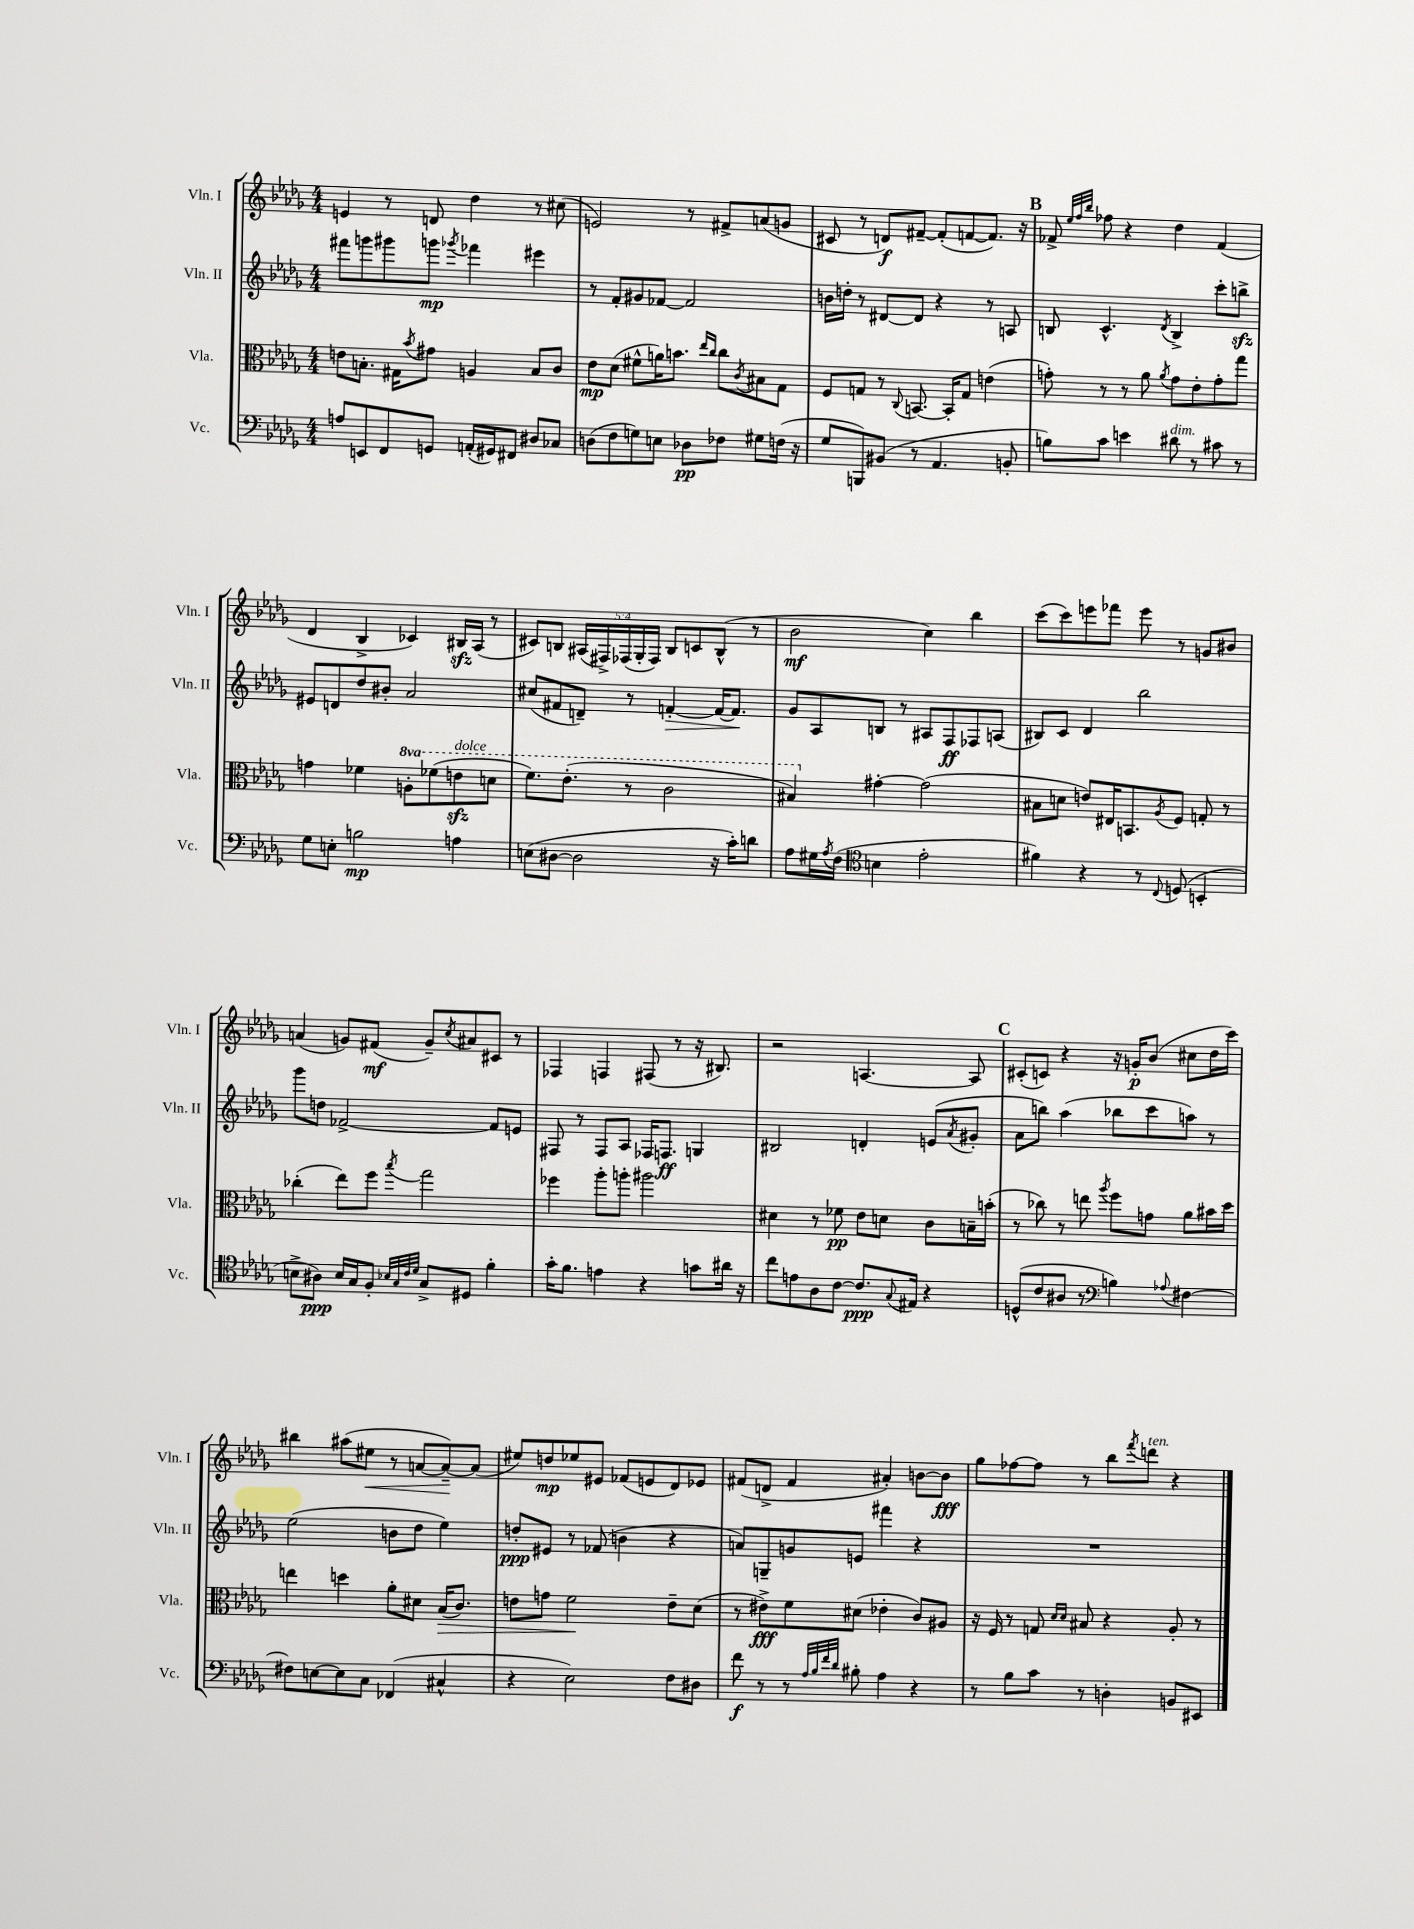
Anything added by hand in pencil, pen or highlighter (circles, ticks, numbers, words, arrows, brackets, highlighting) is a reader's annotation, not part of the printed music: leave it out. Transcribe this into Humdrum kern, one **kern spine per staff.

**kern	**dynam	**kern	**dynam	**kern	**dynam	**kern	**dynam
*part4	*part4	*part3	*part3	*part2	*part2	*part1	*part1
*staff4	*staff4	*staff3	*staff3	*staff2	*staff2	*staff1	*staff1
*I"Vc.	*	*I"Vla.	*	*I"Vln. II	*	*I"Vln. I	*
*I'Vc.	*	*I'Vla.	*	*I'Vln. II	*	*I'Vln. I	*
*clefF4	*	*clefC3	*	*clefG2	*	*clefG2	*
*k[b-e-a-d-g-]	*	*k[b-e-a-d-g-]	*	*k[b-e-a-d-g-]	*	*k[b-e-a-d-g-]	*
*M4/4	*	*M4/4	*	*M4/4	*	*M4/4	*
=110	=110	=110	=110	=110	=110	=110	=110
8An/L	.	8en\L	.	8fff#X\L	.	4en/	.
8EEn/	.	8.Bn'\J	.	8gggn\	.	.	.
8FF/	.	.	.	8ggg#X\	.	8r	.
.	.	16G#X\KL	.	.	.	.	.
.	.	8qb-/	.	.	.	.	.
8GGn/J	.	8g#X\J	.	8gggn\J	mp	8dn/	.
.	.	.	.	8qggg-X/	.	.	.
(16AAn'/LL	.	4An/	.	4fff-X\	.	4dd-\	.
16GG#X/J)	.	.	.	.	.	.	.
8FF#X/J	.	.	.	.	.	.	.
8D#X/L	.	8B/L	.	4eee#X\	.	8r	.
8C-X/J	.	8c/J	.	.	.	(8cc#X\	.
=111	=111	=111	=111	=111	=111	=111	=111
(8Dn\L	.	8e-\L	mp	8r	.	2en/)	.
8F\	.	(8d-\J	.	8f'/L	.	.	.
8Gn\)	.	8f#X^^\L	.	8g#X/	.	.	.
8En\J	.	16an\K)	.	[8f-X/J	.	.	.
.	.	8.bn\J	.	.	.	.	.
8D-X\L	pp	.	.	2f-/]	.	8r	.
.	.	16qqee-/LL	.	.	.	.	.
.	.	16qqcc/JJ	.	.	.	.	.
8F-X\J	.	8cc\L	.	.	.	8f#X^/L	.
.	.	8qc/	.	.	.	.	.
8G#X\L	.	8B#X\	.	.	.	(8an/	.
(16Fn\Jk	.	8G-\J	.	.	.	8gn/J	.
16r	.	.	.	.	.	.	.
=112	=112	=112	=112	=112	=112	=112	=112
8G-/L	.	8F/L	.	16bn\LL	.	8c#X/	.
.	.	.	.	16ddn'\JJ	.	.	.
8BBBn/)	.	8Gn/J	.	8r	.	8r	.
(8BB#X/J	.	8r	.	[8d#X/L	.	8dn/L)	f
.	.	8qqC/	.	.	.	.	.
8r	.	[8.BBn/	.	8d#/J]	.	[8f#X~/J	.
4.AA-/	.	.	.	4r	.	(8f#'/L]	.
.	.	16BB'/KL]	.	.	.	.	.
.	.	8G/J	.	.	.	[8fn/	.
.	.	(4en\	.	8r	.	8.f/J])	.
8BBn'/	.	.	.	8An/	.	.	.
.	.	.	.	.	.	16r	.
!!LO:REH:place=s1:t=B
=113	=113	=113	=113	=113	=113	=113	=113
8Bn\L)	.	8gn'\)	.	8Bn/	.	8f-X^/	.
.	.	.	.	.	.	32qqee-/LLL	.
.	.	.	.	.	.	32qqff/	.
.	.	.	.	.	.	32qqbb-/JJJ	.
8c\J	.	8r	.	4.c^^/	.	8ff-X\	.
4en\	.	8r	.	.	.	4r	.
.	.	8a-\	.	.	.	.	.
.	.	8qa-/	.	8qd-/	.	.	.
!LO:TX:a:i:t=dim.	!	!	!	!	!	!	!
8d#X\	.	8g\L	.	4B^/	.	4dd-\	.
8r	.	8e-'\	.	.	.	.	.
8c#X\	.	8g'\	.	8ccc'\L	.	(4f-/	.
8r	.	8gg-\J	.	8bbnzz^\J	.	.	.
!!LO:LB:g=z
=114	=114	=114	=114	=114	=114	=114	=114
8G-\L	.	4gn\	.	8e#X/L	.	4d-/	.
8En'\J	.	.	.	8dn/	.	.	.
2Bn\	mp	4f-X\	.	8dd-/	.	4B-^/	.
.	.	.	.	8b#X'/J	.	.	.
*	*	*8va	*	*	*	*	*
.	.	8an'\L	.	2a-/	.	4c-X/)	.
.	.	(8ff-X\	.	.	.	.	.
!	!	!LO:TX:a:i:t=dolce	!	!	!	!	!
4An\	.	8eenzz\	.	.	.	16B#Xzz/LL	.
.	.	.	.	.	.	(16A-/JJ	.
.	.	8ddn\J	.	.	.	8r	.
=115	=115	=115	=115	=115	=115	=115	=115
(8En\L	.	8.ff\L)	.	(8cc#X/L	.	8c#X/L)	.
[8D#X\J	.	.	.	8f#X/	.	8Bn/J	.
.	.	(8.ee-'\J	.	.	.	.	.
2D#\]	.	.	.	8dn~/J)	.	(20A#X/LL	.
.	.	.	.	.	.	20F#X^/)	.
.	.	.	.	.	.	(20F-X/	.
.	.	8r	.	8r	.	.	.
.	.	.	.	.	.	20G-'/	.
.	.	.	.	.	.	20F-/JJ)	.
!	!	!	!	!	!LO:HP:b	!	!
.	.	2cc\	.	[4fn'/	>	8B/L	.
.	.	.	.	.	.	8cn/	.
16r	.	.	.	16f/KL_	.	(8B^^/J	.
16c'\KL)	.	.	.	8.f/J]	.	.	.
8dn\J	.	.	.	.	.	8r	.
.	.	.	.	.	]	.	.
=116	=116	=116	=116	=116	=116	=116	=116
8A-\L	.	4b#X/)	.	8g-/L	.	2b-\	mf
16G#X\L	.	.	.	8A-/	.	.	.
8qA-/	.	.	.	.	.	.	.
(16F\JJ	.	.	.	.	.	.	.
*clefC4	*	*	*	*	*	*	*
*	*	*X8va	*	*	*	*	*
4Bn\	.	[4g#X'\	.	8Bn/J	.	.	.
.	.	.	.	8r	.	.	.
2e-'\	.	(2g#\]	.	8A#X/L	.	4cc\)	.
.	.	.	.	8F/	ff	.	.
.	.	.	.	8F-X/	.	4bb-\	.
.	.	.	.	(8An/J	.	.	.
=117	=117	=117	=117	=117	=117	=117	=117
4f#X\)	.	8B#X\L	.	8B#X/L)	.	(8ccc\L	.
.	.	8dn\J	.	8c/J	.	8ccc\)	.
4r	.	8en/L)	.	4d-/	.	8eeen\	.
.	.	16E#X/K	.	.	.	8fff-X\J	.
.	.	8.BBn/	.	.	.	.	.
8r	.	.	.	2bb-\	.	8eee\	.
8qqC/	.	8qA-/	.	.	.	.	.
(8Dn/	.	8F/J	.	.	.	8r	.
4BBn'/	.	8Gn'/	.	.	.	8gn/L	.
.	.	8r	.	.	.	8b#X/J	.
!!LO:LB:g=z
=118	=118	=118	=118	=118	=118	=118	=118
8Bn^\L	.	(4cc-X'\	.	8ggg-\L	.	(4an/	.
8A#X\J)	ppp	.	.	8ddn\J	.	.	.
16B/LL	.	8ee-\L)	.	[2f-X^/	.	8gn/L)	.
16G-/J	.	.	.	.	.	.	.
8F'/J	.	8ff\J	.	.	.	(8f#X/J	mf
32qqB-X/LLL	.	.	.	.	.	.	.
32qqG-/	.	.	.	.	.	.	.
32qqc/	.	.	.	.	.	.	.
32qqd-/JJJ	.	8qbb-/	.	.	.	.	.
8G-^/L	.	2gg-\	.	.	.	8g~/L)	.
.	.	.	.	.	.	8qcc/	.
8D#X/J	.	.	.	.	.	8a#X/	.
4f'\	.	.	.	8f-/L]	.	8c#X/J	.
.	.	.	.	8en/J	.	8r	.
=119	=119	=119	=119	=119	=119	=119	=119
16g-'\KL	.	4ff-X\	.	8F#X/	.	4F-X/	.
8.f\J	.	.	.	.	.	.	.
.	.	.	.	8r	.	.	.
4en\	.	8aa-'\L	.	8F#/L	.	4Fn/	.
.	.	8aan'\J	.	8A-/J	.	.	.
4r	.	2aa#X\	.	16F-X/KL	.	(8F#X/	.
.	.	.	.	8.Fn/J	ff	.	.
.	.	.	.	.	.	8r	.
8gn\L	.	.	.	4Gn/	.	16r	.
.	.	.	.	.	.	8.B#X/)	.
16a#X\Jk	.	.	.	.	.	.	.
16r	.	.	.	.	.	.	.
=120	=120	=120	=120	=120	=120	=120	=120
8cc\L	.	4d#X\	.	2B#X/	.	2r	.
8en\	.	.	.	.	.	.	.
8A-\	.	8r	.	.	.	.	.
[8c\J	.	8f-X\	pp	.	.	.	.
8.c/L]	ppp	8e-\L	.	4dn'/	.	[4.An/	.
.	.	8dn\J	.	.	.	.	.
8qqG-/	.	.	.	.	.	.	.
16E#X/Jk	.	.	.	.	.	.	.
4r	.	8c\L	.	(8en/L	.	.	.
.	.	.	.	8qa-/	.	.	.
.	.	16Bn~\L	.	8g#X'/J	.	8A/]	.
.	.	(16bn'\JJ	.	.	.	.	.
!!LO:REH:place=s1:t=C
=121	=121	=121	=121	=121	=121	=121	=121
(8Dn^^/L	.	8r	.	8a-\L	.	(8c#X'/L	.
8c/	.	8cc-X\)	.	8bbn\J)	.	8cn/J)	.
8A#X/J	.	8r	.	(4aa-\	.	4r	.
8r	.	8een\	.	.	.	.	.
*clefF4	*	*	*	*	*	*	*
.	.	8qaa-/	.	.	.	.	.
4Bn\)	.	8ff\L	.	8bb-X\L	.	16r	.
.	.	.	.	.	.	16gn'/KL	p
.	.	8gn\J	.	8ccc\	.	(8b-/J	.
8qqA-X/	.	.	.	.	.	.	.
[4F#X\	.	8a-\L	.	8aan\J)	.	8cc#X\L	.
.	.	16b#X\L	.	8r	.	16dd-\L	.
.	.	16dd-\JJ	.	.	.	16ccc\JJ)	.
!!LO:LB:g=z
=122	=122	=122	=122	=122	=122	=122	=122
8F#X\L]	.	4een\	.	(2ee-\	.	4bb#X\	.
[8En\	.	.	.	.	.	.	.
8E\]	.	4ddn\	.	.	.	(8aa#X\L	.
!	!	!	!	!	!	!	!LO:HP:b
8C\J	.	.	.	.	.	8ee#X\J	<
(4FF-X/	.	8a-'\L	.	8bn\L	.	8r	.
.	.	8d#X\J	.	8dd-\J	.	[8an/L	.
!	!	!	!LO:HP:b	!	!	!	!
4C#X^^/	.	(16B-/KL	>	4ee-\)	.	8a~/_)	.
.	.	8.c/J)	.	.	.	.	.
.	.	.	.	.	.	(8a/J]	[
=123	=123	=123	=123	=123	=123	=123	=123
4r	.	8en\L	.	8ddn'/L	ppp	8ee#X/L)	.
.	.	8gn\J	.	8e#X/J	.	8ddn/	mp
2E-\)	.	2f\	.	8r	.	8ee-X/	.
.	.	.	.	(8f-X/	.	8e#X/J	.
.	.	.	.	4bn\	.	(8f-X/L	.
.	.	.	.	.	.	8en/	.
8F\L	.	8e~\L	]	4r	.	8d-/)	.
8D#X\J	.	(8d-\J	.	.	.	8e-X/J	.
=124	=124	=124	=124	=124	=124	=124	=124
8f\	f	8r	.	8an/L)	.	(8f#X/L	.
8r	.	8e#X^\L)	fff	8Gn~/	.	8dn^/J	.
8r	.	8f\	.	8gn/	.	4f#/	.
32qqA-/LLL	.	.	.	.	.	.	.
32qqB-/	.	.	.	.	.	.	.
32qqf/	.	.	.	.	.	.	.
32qqd-/JJJ	.	.	.	.	.	.	.
8B#X'\	.	(8d#X\J	.	8en/J	.	.	.
4A-\	.	4e-X'\	.	4fff#X\	.	4a#X'/)	.
4r	.	8c/L)	.	4r	.	[8bn\L	.
.	.	8A#X/J	.	.	.	8b\J]	fff
=125	=125	=125	=125	=125	=125	=125	=125
8r	.	16r	.	1r	.	8gg-\L	.
.	.	16F/	.	.	.	.	.
8B-\L	.	8r	.	.	.	[8ff-X\	.
8c\J	.	8Gn/	.	.	.	8ff-\J]	.
.	.	16qqd-/LL	.	.	.	.	.
.	.	16qqd-/JJ	.	.	.	.	.
8r	.	8B#X/	.	.	.	8r	.
4Dn'\	.	4r	.	.	.	8bb-\L	.
.	.	.	.	.	.	8qfff/	.
!	!	!	!	!	!	!LO:TX:a:i:t=ten.	!
.	.	.	.	.	.	8dddn\J	.
8BBn/L	.	8A-'/	.	.	.	4r	.
8EE#X/J	.	8r	.	.	.	.	.
==	==	==	==	==	==	==	==
*-	*-	*-	*-	*-	*-	*-	*-
